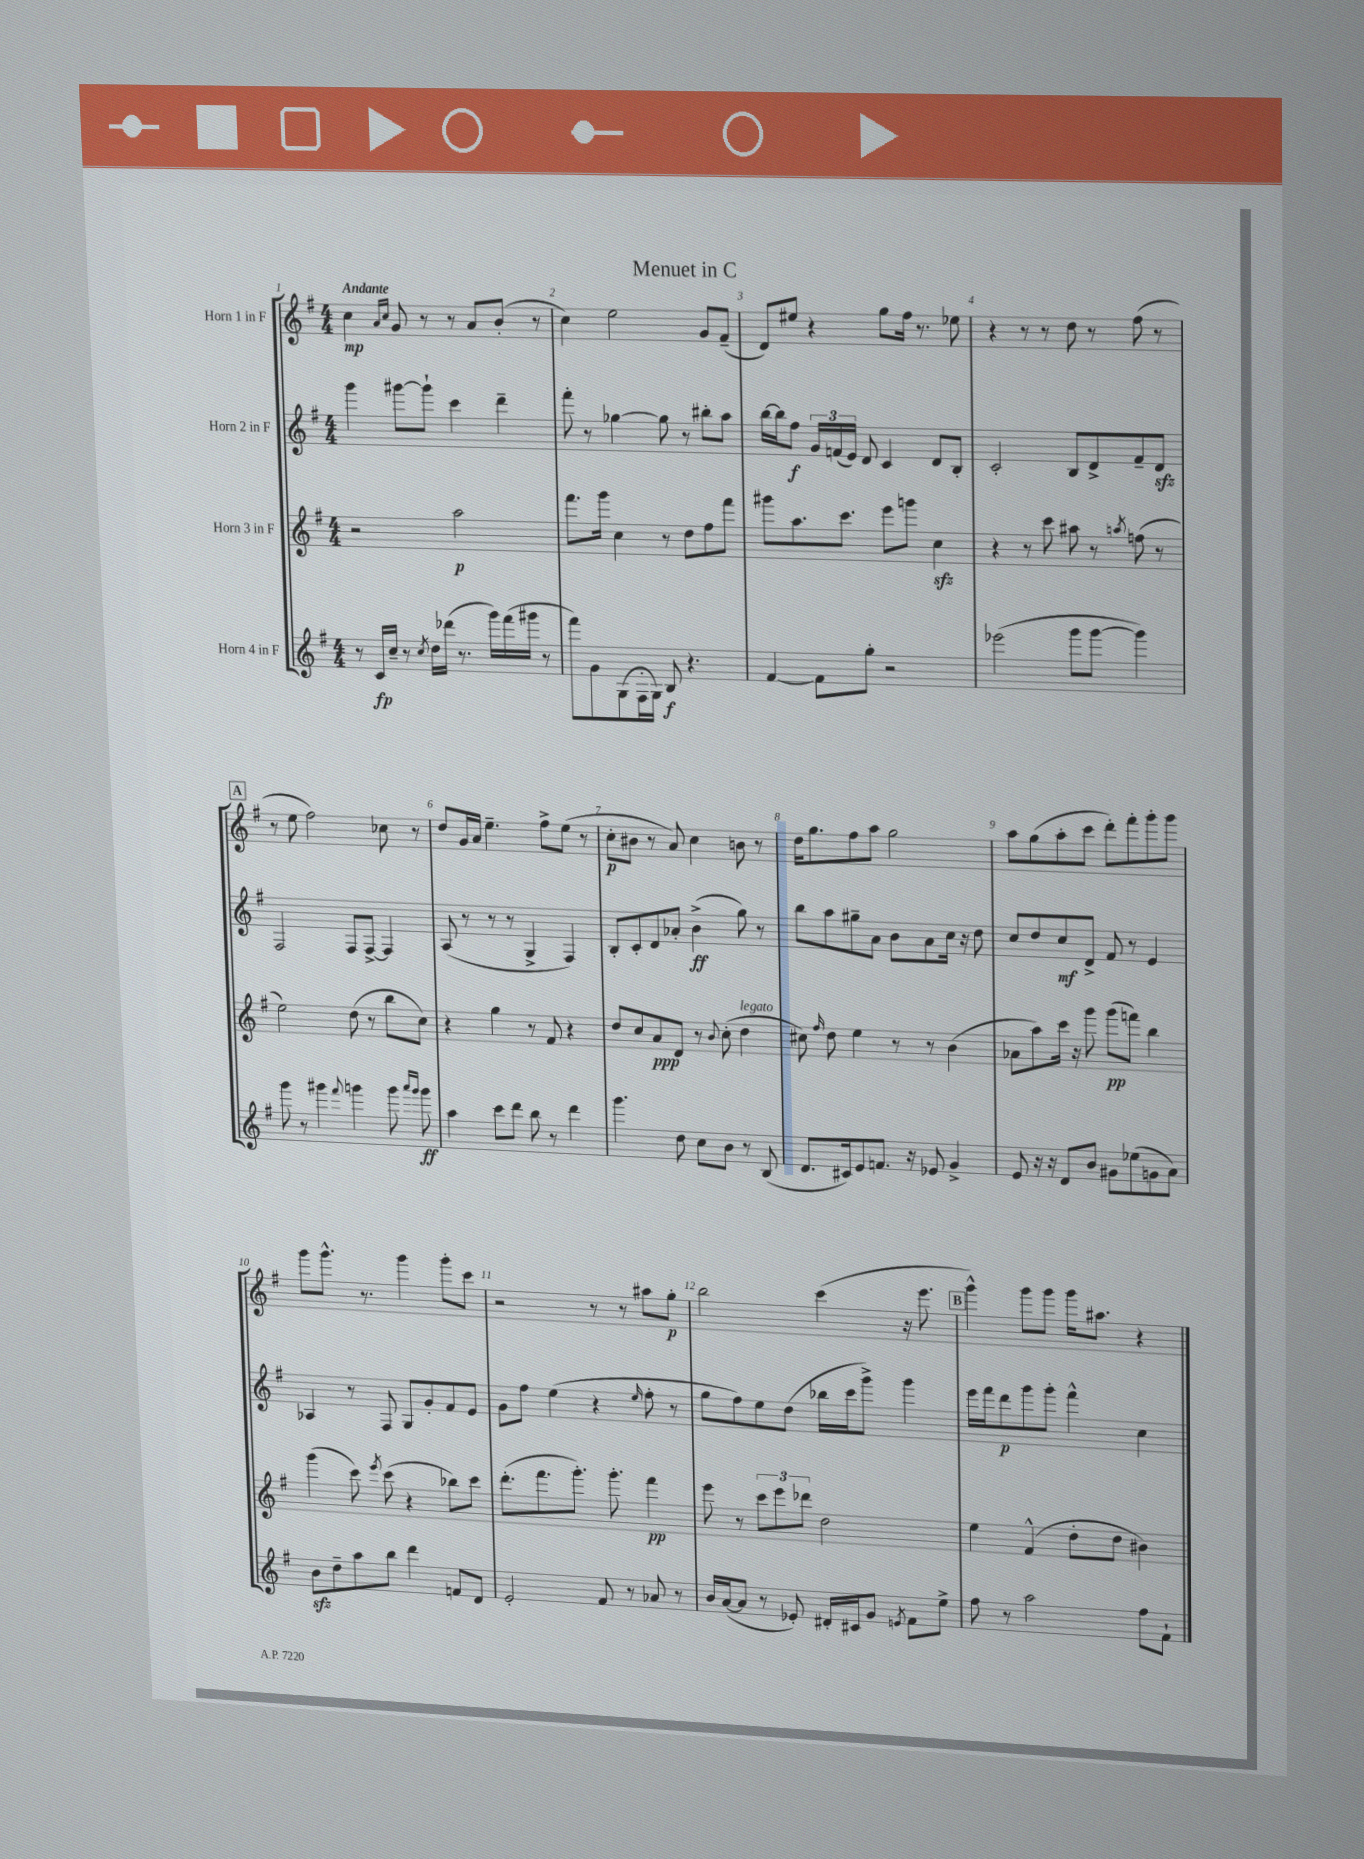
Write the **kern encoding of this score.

**kern	**kern	**kern	**kern
*staff4	*staff3	*staff2	*staff1
*clefG2	*clefG2	*clefG2	*clefG2
*k[f#]	*k[f#]	*k[f#]	*k[f#]
*M4/4	*M4/4	*M4/4	*M4/4
8r	2r	4ggg	4cc
16c	.	.	.
16cc~	.	.	.
.	.	.	16qqa
.	.	.	16qqcc
8r	.	[8ggg#	8g
8qcc	.	.	.
16dd	.	8ggg#`]	8r
(16ddd-	.	.	.
8.r	2aa	4ccc	8r
.	.	.	8a
16ggg)	.	.	.
(16fff#	.	4ddd~	(8b'
16ggg#	.	.	.
8r	.	.	8r
=	=	=	=
8fff#)	8.fff#	8fff#'	4cc)
8g	.	8r	.
.	16ggg	.	.
(8G	4cc	[4gg-	2ee
16F#'	.	.	.
16G)	.	.	.
8B	8r	8gg-]	.
4.r	8dd	8r	.
.	8ff#	8bb#'	8g
.	8fff#	8aa	(8f#~
=	=	=	=
[4f#	8ggg#	[16bb	8d)
.	.	16bb]	.
.	8.aa	8ff#	8ee#
8f#]	.	24g	4r
.	.	(24f	.
.	8.ccc	.	.
.	.	24e)	.
8gg'	.	8d	.
2r	8eee	4c	8gg
.	8ggg	.	16ff#
.	.	.	8.r
.	4cc	8d	.
.	.	8B'	8ee-
=	=	=	=
(2eee-	4r	2c'	4r
.	8r	.	8r
.	8ccc	.	8r
8ggg	8aa#	8B	8dd
[8ggg	8r	8d^	8r
.	8qaa	.	.
4ggg])	(8ff	8f#~	(8ff#
.	8r	8d	8r
=	=	=	=
8ggg	2ee)	2F#	8r
8r	.	.	8ee
4ggg#	.	.	2ff#)
8qqfff#	.	.	.
4ggg	(8dd	8F#	.
.	8r	[8F#^	.
8ggg	8bb	4F#]	8cc-
16qqaaa	.	.	.
16qqggg	.	.	.
8ggg	8cc)	.	8r
=	=	=	=
4aa	4r	(8A	8dd
.	.	8r	16g
.	.	.	16a
8ccc	4gg	8r	4.ee~
8ddd	.	8r	.
8bb	8r	4G^	.
8r	8f#	.	8ff#^
4ddd	4r	4F#)	(8ee
.	.	.	8r
=	=	=	=
4.ggg	8dd	8B'	8cc'
.	8cc	8c'	8b#
.	8a	8d	8r
8dd	8d	8a-'	8a)
8cc	8r	(4b^	4cc
.	8qqb	.	.
8b	(8cc'	.	.
8r	4dd	8gg)	8b
(8B	.	8r	8r
=	=	=	=
8.d	8cc#)	8bb	16dd
.	.	.	8.gg
.	16qqff#	.	.
.	8dd	8aa	.
16c#)	.	.	.
8e	4ee	8gg#~	8ff#
8.f	.	8a	8aa
.	8r	8b	2gg
16r	.	.	.
8e-	8r	8a	.
4g^	(4b	16cc	.
.	.	16r	.
.	.	8dd	.
=	=	=	=
8e	8a-	8cc	8aa
16r	8aa)	8dd	(8gg
16r	.	.	.
8d	16ccc	8cc	8aa'
.	16r	.	.
8b	8ggg	8d^	8ccc
8g#	(8ggg	8f#	8ddd')
(8ee-	8fff)	8r	8fff#'
8g	4bb	4e	8ggg'
8a)	.	.	8ggg
=	=	=	=
8b	(4ggg	4A-	8ggg
8dd~	.	.	8.ggg^^
8aa	8ccc)	8r	.
.	.	.	8.r
.	8qeee	.	.
8bb	(8ccc	8F#	.
4ddd	4r	8G	4ggg
.	.	8g'	.
8f	8bb-)	8f#	8ggg'
8d	8ccc	8e	8ccc
=	=	=	=
2e'	(8.ddd'	8g	2r
.	.	8ff#	.
.	8.fff#	.	.
.	.	(4ee	.
.	8.ggg')	.	.
8f#	.	4r	8r
.	8.ggg'	.	.
8r	.	.	8r
.	.	16qqee	.
8a-	4fff#	8ff#'	8aa#
8r	.	8r	8gg'
=	=	=	=
16b	8eee	8gg	2bb
([16a	.	.	.
8a]	8r	8ff#)	.
8r	12ccc	8ee	.
.	12eee	.	.
8e-')	.	(8dd	.
.	12ddd-	.	.
16d#'	2dd	16bb-	(4ccc
16c#	.	16ccc	.
8g	.	8ggg^)	.
8qe	.	.	.
8f#	.	4ggg	16r
.	.	.	8.eee
8ee^	.	.	.
=	=	=	=
8ff#	4ee	16eee	4ggg^^)
.	.	16fff#	.
8r	.	8ddd	.
2aa	(4f#^^	8ggg	8ggg
.	.	8ggg'	8ggg
.	8dd'	4fff#^^	16ggg
.	.	.	8.aa#
.	8dd	.	.
8ff#	4b#)	4cc	4r
8f#`	.	.	.
==	==	==	==
*-	*-	*-	*-
